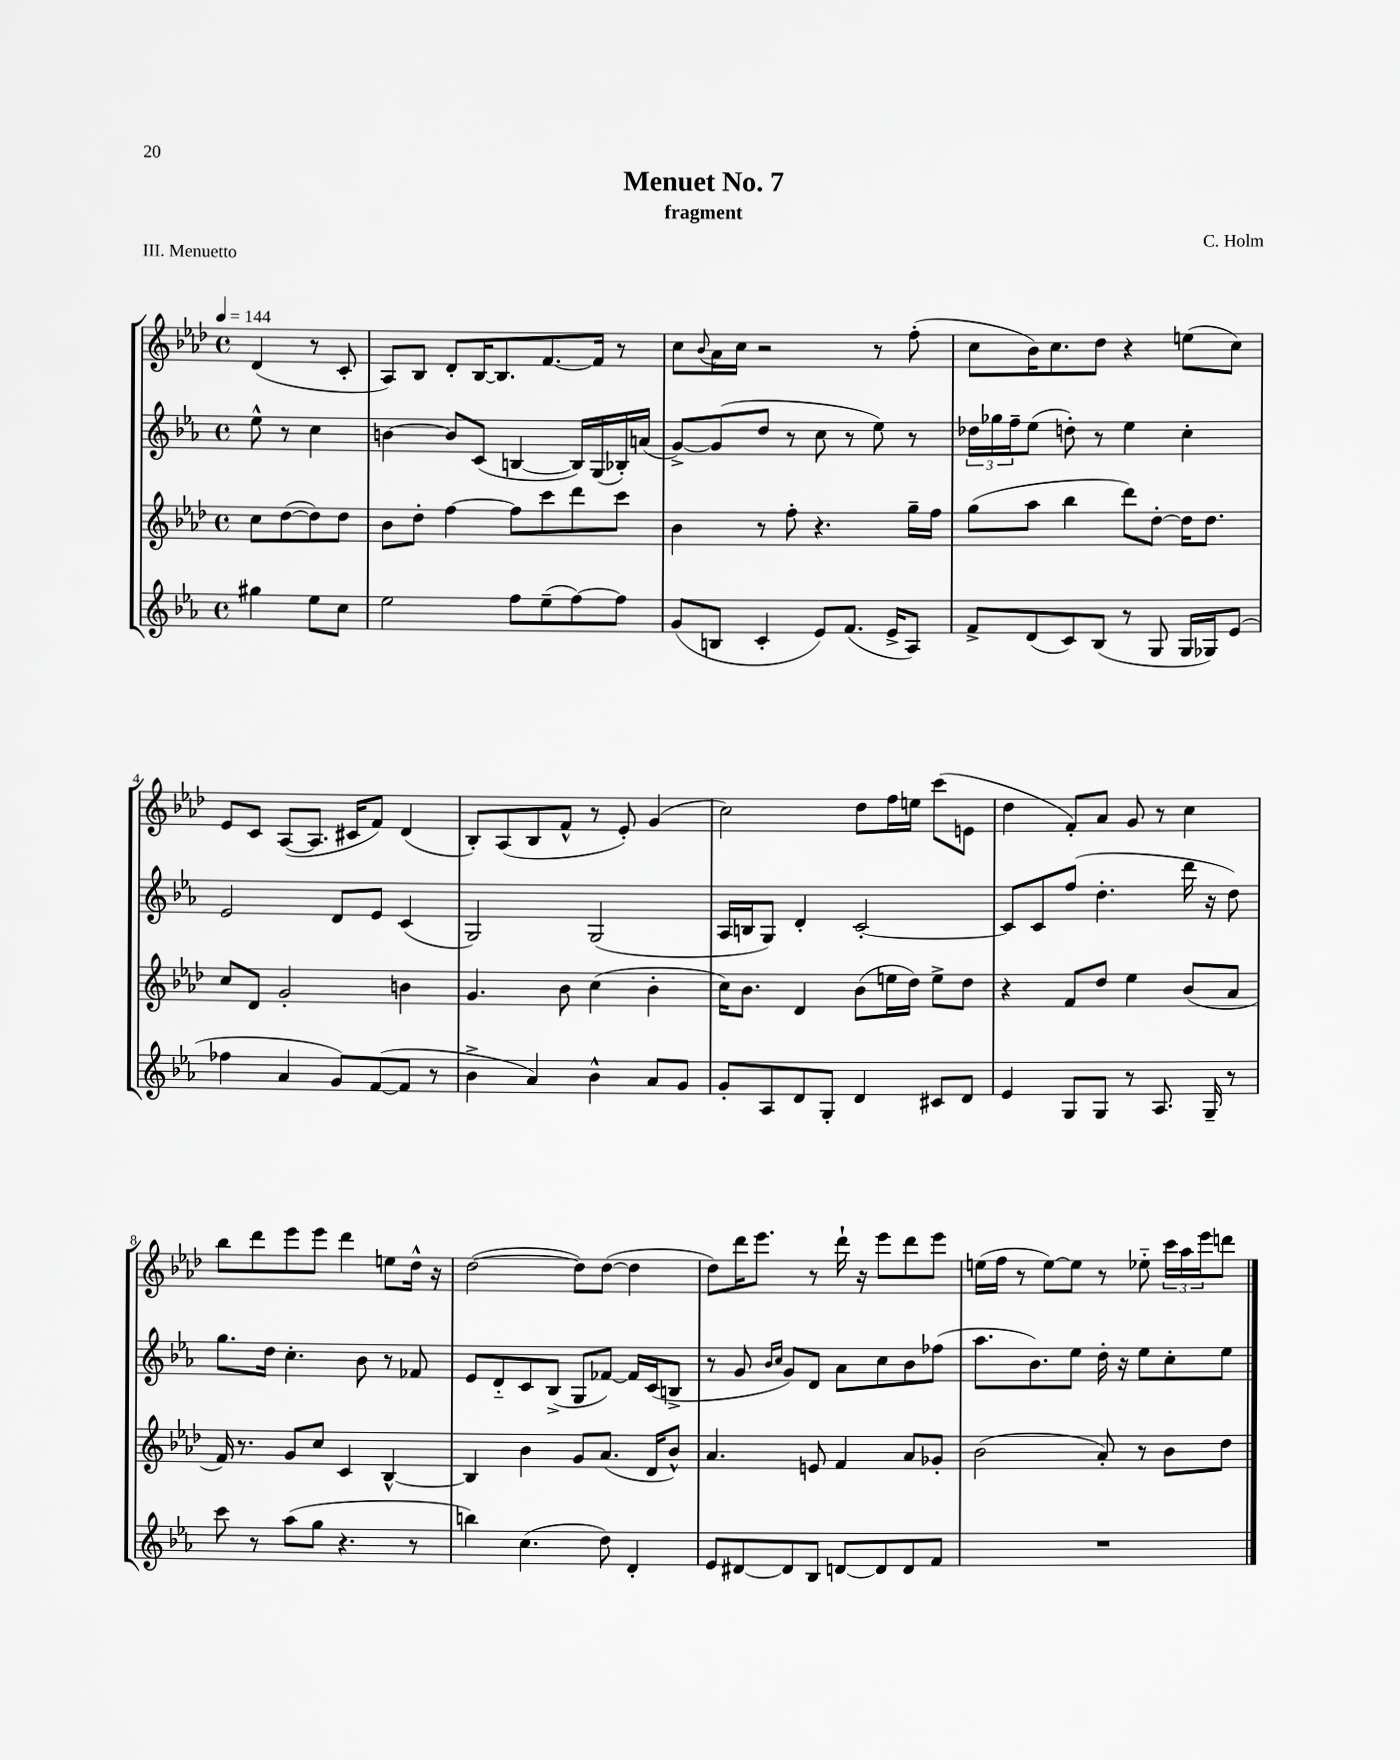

**kern	**kern	**kern	**kern
*staff4	*staff3	*staff2	*staff1
*clefG2	*clefG2	*clefG2	*clefG2
*k[b-e-a-]	*k[b-e-a-d-]	*k[b-e-a-]	*k[b-e-a-d-]
*M4/4	*M4/4	*M4/4	*M4/4
*met(c)	*met(c)	*met(c)	*met(c)
*MM144	*MM144	*MM144	*MM144
4gg#	8cc	8ee-^^	(4d-
.	([8dd-	8r	.
8ee-	8dd-])	4cc	8r
8cc	8dd-	.	8c'
=	=	=	=
2ee-	8b-	[4b	8A-)
.	8dd-'	.	8B-
.	[4ff	8b]	8d-'
.	.	(8c	[16B-
.	.	.	8.B-]
8ff	8ff]	[4B	.
(8ee-~	8ccc	.	[8.f
[8ff)	8ddd-	16B])	.
.	.	(16G	16f]
8ff]	8ccc	16B-')	8r
.	.	(16a	.
=	=	=	=
(8g	4b-	[8g^)	8cc
.	.	.	8qqb-
8B	.	(8g]	16a-
.	.	.	16cc
4c'	8r	8dd	2r
.	8ff'	8r	.
8e-)	4.r	8cc	.
(8.f	.	8r	.
.	.	8ee-)	8r
16e-^	.	.	.
8A-)	16gg~	8r	(8ff'
.	16ff	.	.
=	=	=	=
8f^	(8gg	24dd-	8cc
.	.	24gg-	.
.	.	24ff~	.
(8d	8aa-	(8ee-	16b-)
.	.	.	8.cc
8c)	4bb-	8dd')	.
(8B-	.	8r	8dd-
8r	8ddd-)	4ee-	4r
8G	[8dd-'	.	.
16G	16dd-]	4cc'	(8ee
16G-)	8.dd-	.	.
(8e-	.	.	8cc)
=	=	=	=
4ff-	8cc	2e-	8e-
.	8d-	.	8c
4a-	2g'	.	([8A-
.	.	.	8.A-]
8g)	.	8d	.
.	.	.	16c#
([8f	.	8e-	8f)
8f]	4b	(4c	(4d-
8r	.	.	.
=	=	=	=
4b-^	4.g	2G)	8B-')
.	.	.	(8A-
4a-)	.	.	8B-
.	8b-	.	8f^^
4b-^^	(4cc	(2G	8r
.	.	.	8e-')
8a-	4b-'	.	(4g
8g	.	.	.
=	=	=	=
8g'	16cc)	16A-	2cc)
.	8.b-	16B	.
8A-	.	8G)	.
8d	4d-	4d'	.
8G'	.	.	.
4d	(8b-	[2c'	8dd-
.	16ee	.	16ff
.	16dd-)	.	16ee
8c#	8ee^	.	(8ccc
8d	8dd-	.	8e
=	=	=	=
4e-	4r	8c]	4dd-
.	.	8c	.
8G	8f	(8ff	8f')
8G	8dd-	4.dd'	8a-
8r	4ee-	.	8g
8.A-	.	.	8r
.	(8b-	16ddd	4cc
16G~	.	16r	.
8r	8a-	8dd)	.
=	=	=	=
8ccc	16f)	8.gg	8bb-
.	8.r	.	.
8r	.	.	8ddd-
.	.	16dd	.
(8aa-	8g	4.cc'	8eee-
8gg	8cc	.	8eee-
4.r	4c	.	4ddd-
.	.	8b-	.
.	[4B-^^	8r	8ee
8r	.	8f-	16dd-^^
.	.	.	16r
=	=	=	=
4bb)	4B-]	8e-	([2dd-
.	.	8d'~	.
(4.cc	4b-	8c	.
.	.	(8B-^	.
.	8g	8G	8dd-])
8dd)	(8.a-	[8f-)	([8dd-
4d'	.	16f-]	4dd-]
.	16d-	(16c	.
.	8b-^^)	8B^	.
=	=	=	=
8e-	4.a-	8r	8dd-)
[8d#	.	8g	16ddd-
.	.	.	8.eee-
.	.	16qqb-	.
.	.	16qqcc	.
8d#]	.	8g)	.
8B-	8e	8d	8r
[8d	4f	8a-	16ddd-`
.	.	.	16r
8d]	.	8cc	8eee-
8d	8a-	8b-	8ddd-
8f	8g-'	(8ff-	8eee-
=	=	=	=
1r	(2b-	8.aa-	(16ee
.	.	.	16ff
.	.	.	8r
.	.	8.b-)	.
.	.	.	[8ee)
.	.	8ee-	8ee]
.	8a-')	16dd'	8r
.	.	16r	.
.	8r	8ee-	8ee-'~
.	8b-	8cc'	24ccc
.	.	.	24aa-
.	.	.	24eee-
.	8dd-	8ee-	8ddd
==	==	==	==
*-	*-	*-	*-
